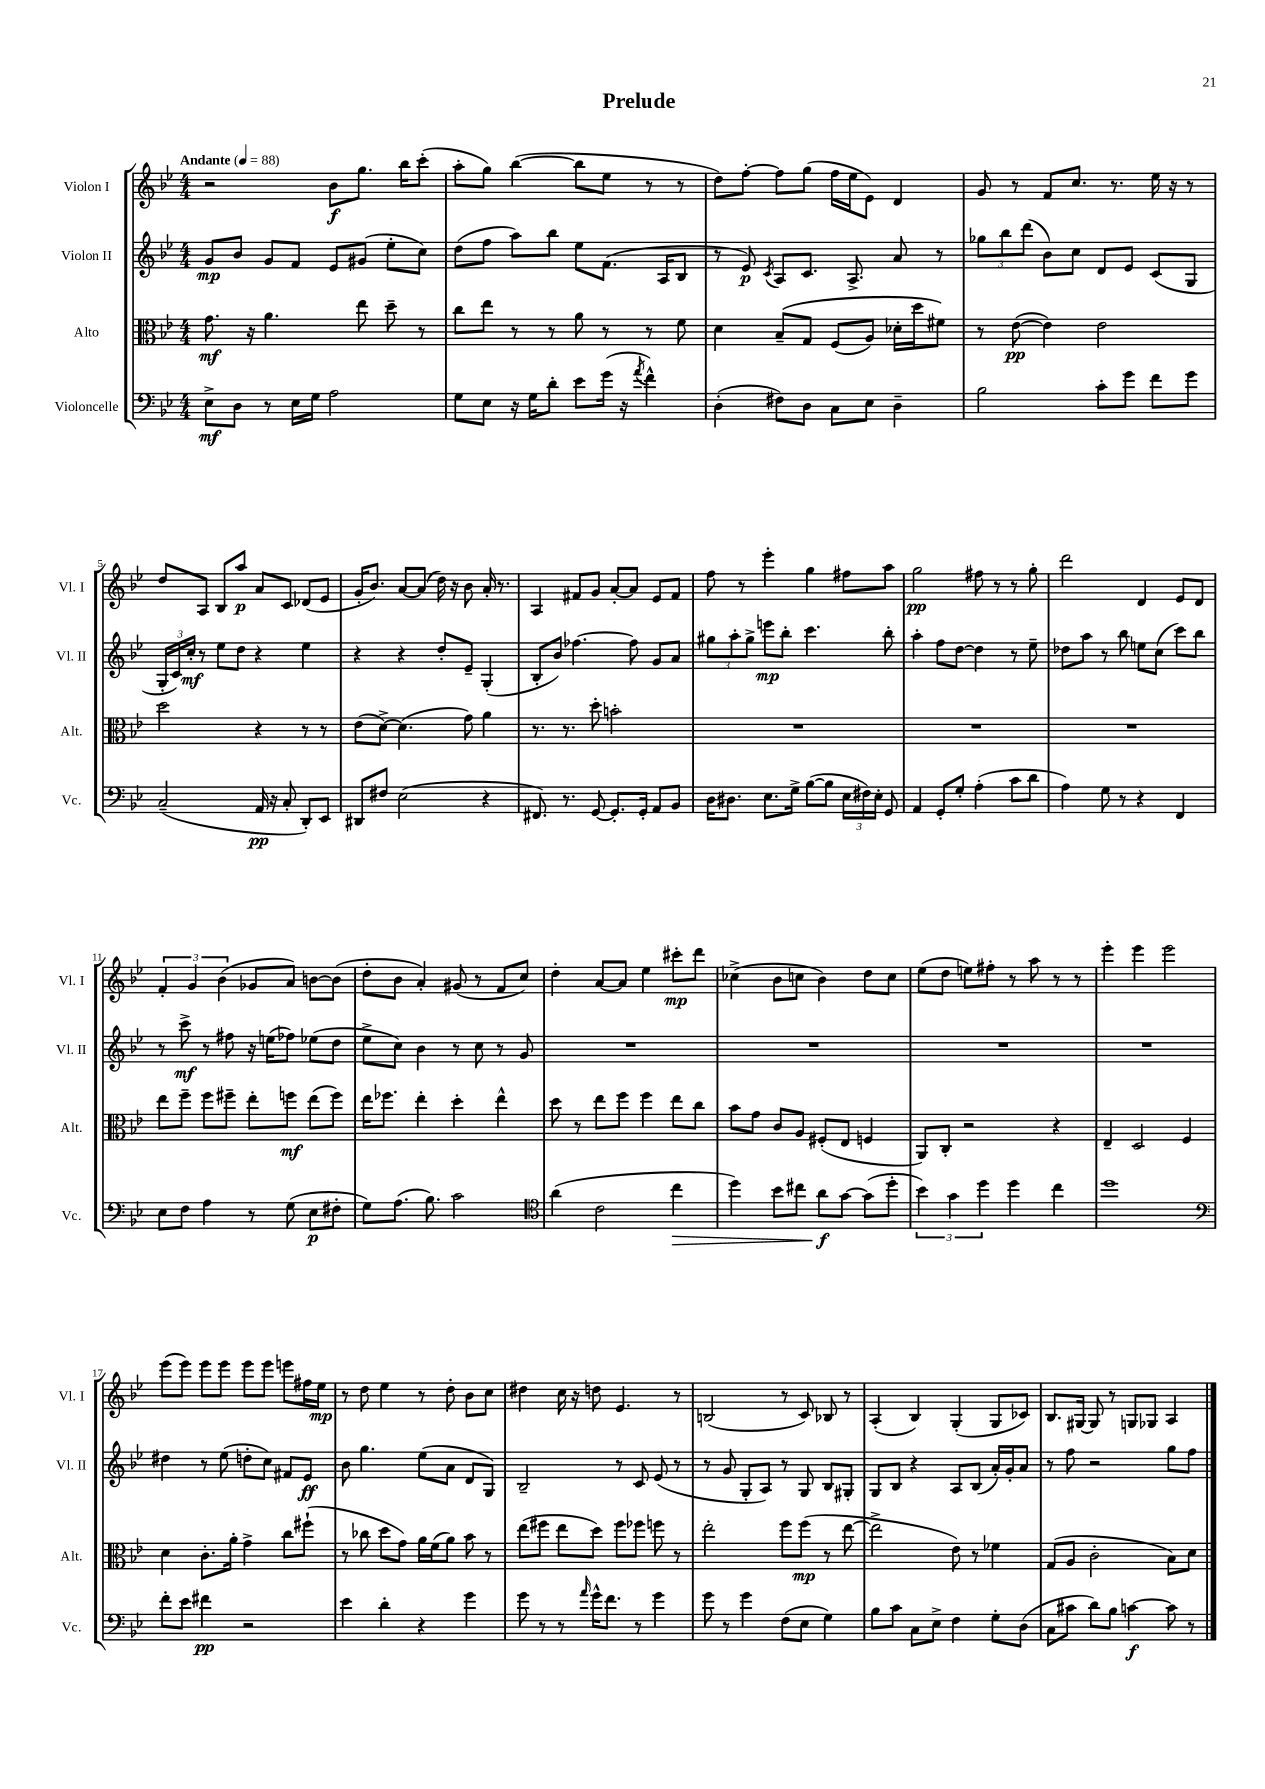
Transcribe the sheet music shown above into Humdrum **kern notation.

**kern	**kern	**kern	**kern
*staff4	*staff3	*staff2	*staff1
*clefF4	*clefC3	*clefG2	*clefG2
*k[b-e-]	*k[b-e-]	*k[b-e-]	*k[b-e-]
*M4/4	*M4/4	*M4/4	*M4/4
*MM88	*MM88	*MM88	*MM88
8E-^\L	8.g\	8g/L	2r
8D\J	.	8b-/J	.
.	16r	.	.
8r	4.a\	8g/L	.
16E-\LL	.	8f/J	.
16G\JJ	.	.	.
2A\	.	8e-/L	8b-\L
.	8ee-\	(8g#/J	8.gg\J
.	8dd~\	8ee-'\L	.
.	.	.	16bb-\LK
.	8r	8cc\J)	(8ccc'\J
=	=	=	=
8G\L	8cc\L	(8dd\L	8aa'\L
8E-\J	8ee-\J	8ff\J	8gg\J)
16r	8r	8aa\L)	([4bb-\
16G\LK	.	.	.
8d'\J	8r	8bb-\J	.
8e-\L	8a\	8ee-\L	8bb-\]L
(16g\Jk	8r	(8.f\J	8ee-\J
16r	.	.	.
8qa/	.	.	.
4f^^\)	8r	.	8r
.	.	16A/LK	.
.	8f\	8B-/J	8r
=	=	=	=
(4D'\	4d\	8r	8dd\L)
.	.	8e-/)	[8ff'\J
.	.	8qc/	.
8F#\L)	&(8B-~/L	8A/L	8ff\]L
8D\J	8G/J	8.c/J	(8gg\J
8C\L	(8F/L	.	16ff\LL
.	.	8.A^/	16ee-\J
8E-\J	8A/J)	.	8e-\J)
4D~\	16d-'\LL	8a/	4d/
.	16dd\J	.	.
.	8f#\J&)	8r	.
=	=	=	=
2B-\	8r	12gg-\L	8g/
.	.	12bb-\	.
.	([8e-\	.	8r
.	.	(12ddd\J	.
.	4e-\])	8b-\L)	8f/L
.	.	8cc\J	8.cc/J
8c'\L	2e-\	8d/L	.
.	.	.	8.r
8g\J	.	8e-/J	.
8f\L	.	(8c/L	16ee-\
.	.	.	16r
8g\J	.	8G/J	8r
=	=	=	=
(2C~/	2dd\	24G'/LL	8dd/L
.	.	24c/)	.
.	.	24cc'/JJ	.
.	.	8r	8A/J
.	.	8ee-\L	8B-/L
.	.	8dd\J	8aa/J
16AA/	4r	4r	8a/L
16r	.	.	.
8C'/	.	.	8c/J
8DD'/L)	8r	4ee-\	(8d-/L
8EE-/J	8r	.	8e-/J
=	=	=	=
8DD#/L	(8e-\L	4r	16g'/LK
.	.	.	8.b-/J)
8F#/J	[8d^\J)	.	.
(2E-\	(4.d\]	4r	[8a/L
.	.	.	(8a/]J
.	.	8dd'/L	16dd\)
.	.	.	16r
.	8g\)	8e-~/J	8b-\
4r	4a\	(4G'/	16a'/
.	.	.	8.r
=	=	=	=
8.FF#/)	8.r	8B-'/L	4A/
.	.	8b-/J)	.
8.r	8.r	.	.
.	.	[4.ff-\	8f#/L
[8GG/	8dd'\	.	8g/J
8.GG'/]L	2b'\	.	[8a'/L
.	.	8ff-\]	8a/]J
16GG'/Jk	.	.	.
8AA/L	.	8g/L	8e-/L
8BB-/J	.	8a/J	8f#/J
=	=	=	=
16D\LK	1r	12gg#\L	8ff\
8.D#\J	.	.	.
.	.	12aa'\	.
.	.	.	8r
.	.	12gg#^\J	.
8.E-\L	.	8eee\L	4eee-'\
.	.	8bb-'\J	.
16G^\Jk	.	.	.
([8B-\L	.	4.ccc\	4gg\
8B-\]J	.	.	.
24E-\LL	.	.	8ff#\L
24F#\)	.	.	.
24E-'\JJ	.	.	.
8GG/	.	8bb-'\	8aa\J
=	=	=	=
4AA/	1r	4aa'\	2gg\
8GG'/L	.	8ff\L	.
8G'/J	.	[8dd\J	.
(4A'\	.	4dd\]	8ff#\
.	.	.	8r
8c\L	.	8r	8r
8d\J	.	8ee-~\	8gg'\
=	=	=	=
4A\)	1r	8dd-\L	2ddd\
.	.	8aa\J	.
8G\	.	8r	.
8r	.	8bb-\	.
4r	.	8ee\L	4d/
.	.	(8cc\J	.
4FF/	.	8ccc\L)	8e-/L
.	.	8bb-\J	8d/J
=	=	=	=
8E-\L	8ee-\L	8r	6f'/
8F\J	8ff~\J	8ccc^\	.
.	.	.	6g/
4A\	8ff\L	8r	.
.	.	.	(6b-\
.	8ff#~\J	8ff#\	.
8r	8ee-'\L	16r	8g-/L
.	.	(16ee\LK	.
(8G\	8ff\J	8ff-\J)	8a/J)
8E-\L	(8ee-\L	(8ee-\L	[8b\L
8F#'\J	8ff\J)	8dd\J	(8b\]J
=	=	=	=
8G\L)	16ee-\LK	8ee-^\L	8dd'\L
.	8.ff-\J	.	.
(8.A\J	.	8cc\J)	8b-\J
.	4ee-'\	4b-\	4a'/)
8.B-\)	.	.	.
2c\	4dd'\	8r	(8g#/
.	.	8cc\	8r
.	4ee-^^\	8r	8f/L
.	.	8g/	8cc/J)
=	=	=	=
*clefC4	*	*	*
(4a\	8dd\	1r	4dd'\
.	8r	.	.
2c\	8ee-\L	.	[8a/L
.	8ff\J	.	8a/]J
.	4ff\	.	4ee-\
4cc\	8ee-\L	.	8ccc#'\L
.	8cc\J	.	8ddd\J
=	=	=	=
4dd\)	8b-\L	1r	(4cc-^\
.	8g\J	.	.
8b-\L	8c/L	.	8b-\L
8cc#\J	8A/J	.	8cc\J
8a\L	(8F#'/L	.	4b-\)
[8g\J	8E-/J	.	.
(8g\]L	4F/	.	8dd\L
8dd'\J	.	.	8cc\J
=	=	=	=
6b-\)	8AA/L)	1r	(8ee-\L
.	8C'/J	.	8dd\J
6g\	.	.	.
.	2r	.	8ee\L)
6dd\	.	.	.
.	.	.	8ff#'\J
4dd\	.	.	8r
.	.	.	8aa\
4cc\	4r	.	8r
.	.	.	8r
=	=	=	=
1dd	4E-~/	1r	4eee-'\
.	2D/	.	4eee-\
.	.	.	2eee-\
.	4F/	.	.
=	=	=	=
*clefF4	*	*	*
8f'\L	4d\	4dd#\	(8eee-\L
8e-\J	.	.	8eee-\J)
4f#\	8.c'\L	8r	8eee-\L
.	.	(8ee-\	8eee-\J
.	16a'\Jk	.	.
2r	4g^\	8dd'\L	8eee-\L
.	.	8cc\J)	8eee-\J
.	8cc\L	8f#/L	8eee\L
.	(8ff#`\J	8e-/J	16ff#\L
.	.	.	16ee-\JJ
=	=	=	=
4e-\	8r	8b-\	8r
.	8cc-\	4.gg\	8dd\
4d'\	8dd\L	.	4ee-\
.	8g\J)	.	.
4r	16a\LL	(8ee-\L	8r
.	(16f\J	.	.
.	8a\J)	8a\J	8dd'\
4g\	8b-\	8d/L	8b-\L
.	8r	8G/J)	8cc\J
=	=	=	=
8g\	(8ee-\L	2B-~/	4dd#\
8r	8ff#\J	.	.
8r	8ee-\L	.	16cc\
.	.	.	16r
16qqa/	.	.	.
16g^^\LK	8dd\J)	.	8dd\
8.f\J	.	.	.
.	8ff#\L	8r	4.e-/
8r	8ff-\J	8c/	.
4g\	8ff\	(8e-/	.
.	8r	8r	8r
=	=	=	=
8g\	2ee-'\	8r	(2B/
8r	.	8g/	.
4g\	.	8G'/L	.
.	.	8A/J)	.
(8F\L	8ff\L	8r	8r
8E-\J	(8ff\J	8G/	8c/)
4G\)	8r	8B-/L	8B-/
.	[8ee-\	8G#'/J	8r
=	=	=	=
8B-\L	2ee-^\]	8G/L	(4A'/
8c\J	.	8B-/J	.
8C\L	.	4r	4B-/)
8E-^\J	.	.	.
4F\	8e-\)	8A/L	(4G'/
.	8r	(8B-/J	.
8G'\L	4f-\	16a'/LL)	8G/L
.	.	16g'/J	.
(8D\J	.	8a/J	8c-/J)
=	=	=	=
8C\L	(8G/L	8r	8.B-/L
8c#\J	8A/J	8ff\	.
.	.	.	[16G#/Jk
8d\L)	2c'\	2r	8G#/]
8B-\J	.	.	8r
[4c\	.	.	8G/L
.	.	.	8G-/J
8c\]	8B-\L)	8gg\L	4A/
8r	8d\J	8ff\J	.
==	==	==	==
*-	*-	*-	*-
